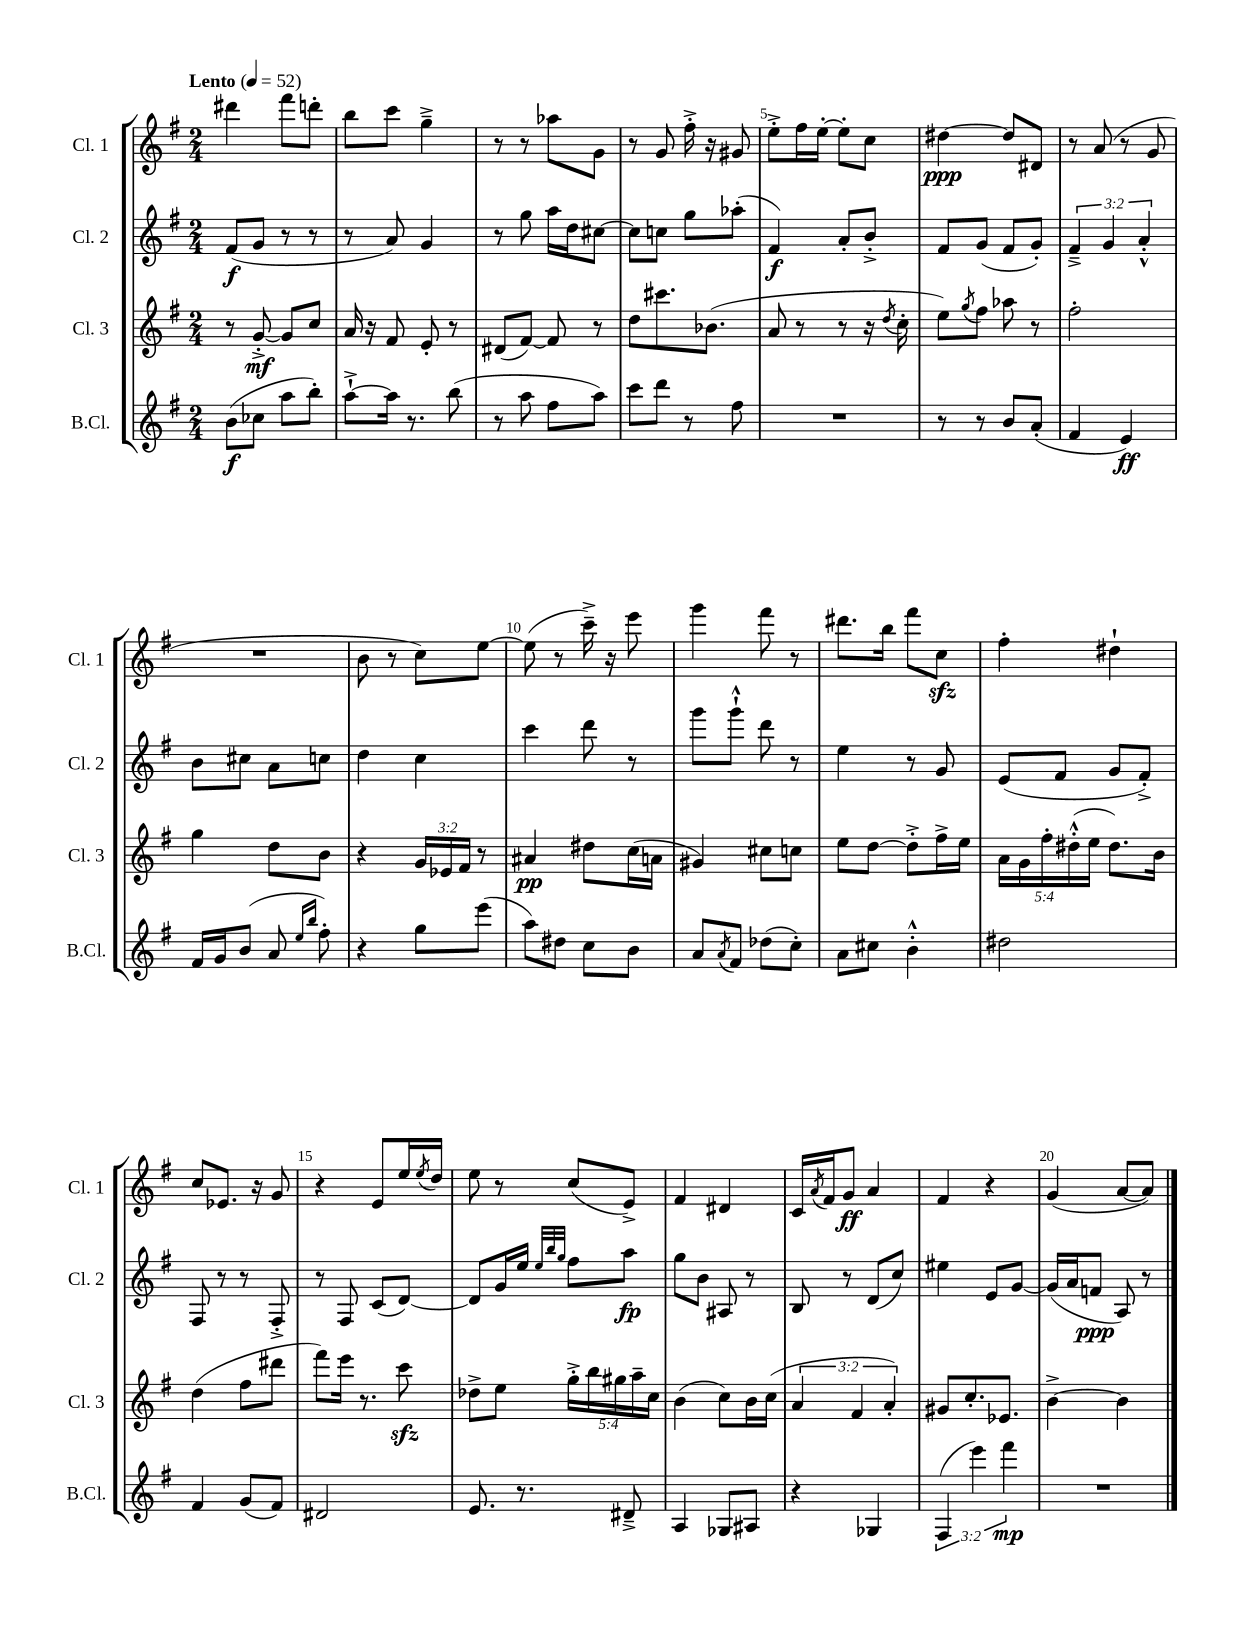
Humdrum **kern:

**kern	**kern	**kern	**kern
*staff4	*staff3	*staff2	*staff1
*clefG2	*clefG2	*clefG2	*clefG2
*k[f#]	*k[f#]	*k[f#]	*k[f#]
*M2/4	*M2/4	*M2/4	*M2/4
*MM52	*MM52	*MM52	*MM52
(8b\L	8r	(8f#/L	4ddd#\
8cc-\J	[8g'^/	8g/J	.
8aa\L	8g/]L	8r	8fff#\L
8bb'\J)	8cc/J	8r	8ddd'\J
=	=	=	=
[8aa`^\L	16a/	8r	8bb\L
.	16r	.	.
16aa\]Jk	8f#/	8a/)	8ccc\J
8.r	.	.	.
.	8e'/	4g/	4gg~^\
(8bb\	8r	.	.
=	=	=	=
8r	(8d#/L	8r	8r
8aa\	[8f#/J)	8gg\	8r
8ff#\L	8f#/]	16aa\LL	8aa-\L
.	.	16dd\J	.
8aa\J)	8r	[8cc#\J	8g\J
=	=	=	=
8ccc\L	8dd\L	8cc#\]L	8r
8ddd\J	8.ccc#\	8cc\J	8g/
8r	.	8gg\L	16ff#'^\
.	(8.b-\J	.	16r
8ff#\	.	(8aa-'\J	8g#/
=	=	=	=
2r	8a/	4f#/)	8ee'^\L
.	8r	.	16ff#\L
.	.	.	[16ee'\JJ
.	8r	8a'/L	8ee'\]L
.	16r	8b'^/J	8cc\J
.	8qdd/	.	.
.	16cc'\	.	.
=	=	=	=
8r	8ee\L)	8f#/L	[4dd#\
.	8qgg/	.	.
8r	8ff#\J	(8g/J	.
8b/L	8aa-\	8f#/L	8dd#/]L
(8a'/J	8r	8g'/J)	8d#/J
=	=	=	=
4f#/	2ff#'\	6f#~^/	8r
.	.	.	(8a/
.	.	6g/	.
4e/)	.	.	8r
.	.	6a'^^/	.
.	.	.	8g/
=	=	=	=
16f#/LL	4gg\	8b\L	2r
16g/J	.	.	.
(8b/J	.	8cc#\J	.
8a/	8dd\L	8a\L	.
16qqee/LL	.	.	.
16qqbb/JJ	.	.	.
8ff#'\)	8b\J	8cc\J	.
=	=	=	=
4r	4r	4dd\	8b\
.	.	.	8r
8gg\L	24g/LL	4cc\	8cc\L)
.	24e-/	.	.
.	24f#/JJ	.	.
(8eee\J	8r	.	[8ee\J
=	=	=	=
8aa\L)	4a#/	4ccc\	(8ee\]
8dd#\J	.	.	8r
8cc\L	8dd#\L	8ddd\	16ccc~^\)
.	.	.	16r
8b\J	(16cc\L	8r	8eee\
.	16a\JJ	.	.
=	=	=	=
8a/L	4g#/)	8ggg\L	4ggg\
8qa/	.	.	.
8f#/J	.	8ggg`^^\J	.
(8dd-\L	8cc#\L	8ddd\	8fff#\
8cc'\J)	8cc\J	8r	8r
=	=	=	=
8a\L	8ee\L	4ee\	8.ddd#\L
8cc#\J	[8dd\J	.	.
.	.	.	16bb\Jk
4b'^^\	8dd'^\]L	8r	8fff#\L
.	16ff#^\L	8g/	8cc\J
.	16ee\JJ	.	.
=	=	=	=
2dd#\	20a\LL	(8e/L	4ff#'\
.	20g\	.	.
.	20ff#'\	.	.
.	.	8f#/J	.
.	(20dd#'^^\	.	.
.	20ee\JJ	.	.
.	8.dd#\L)	8g/L	4dd#`\
.	.	8f#'^/J)	.
.	16b\Jk	.	.
=	=	=	=
4f#/	(4dd\	8F#/	8cc/L
.	.	8r	8.e-/J
(8g/L	8ff#\L	8r	.
.	.	.	16r
8f#/J)	8ddd#\J	8F#'^/	8g/
=	=	=	=
2d#/	8fff#\L)	8r	4r
.	16eee\Jk	8F#/	.
.	8.r	.	.
.	.	(8c/L	8e/L
.	8ccc\	[8d/J)	16ee/L
.	.	.	8qee/
.	.	.	16dd/JJ
=	=	=	=
8.e/	8dd-^\L	8d/]L	8ee\
.	8ee\J	16g/L	8r
8.r	.	16ee/JJ	.
.	.	32qqee/LLL	.
.	.	32qqbb/	.
.	.	32qqgg/JJJ	.
.	20gg'^\LL	8ff#\L	(8cc/L
.	20bb\	.	.
.	20gg#\	.	.
8d#~^/	.	8aa\J	8e^/J)
.	20aa~\	.	.
.	20cc\JJ	.	.
=	=	=	=
4A/	(4b\	8gg\L	4f#/
.	.	8b\J	.
8G-/L	8cc\L)	8A#/	4d#/
8A#/J	16b\L	8r	.
.	(16cc\JJ	.	.
=	=	=	=
4r	6a/	8B/	16c/LL
.	.	.	8qa/
.	.	.	16f#/J
.	.	8r	8g/J
.	6f#/	.	.
4G-/	.	(8d/L	4a/
.	6a'/)	.	.
.	.	8cc/J)	.
=	=	=	=
(6F#/	8g#/L	4ee#\	4f#/
.	8.cc'/	.	.
6eee\)	.	.	.
.	.	8e/L	4r
.	8.e-/J	.	.
6fff#\	.	.	.
.	.	[8g/J	.
=	=	=	=
2r	[4b^\	(16g/]LL	(4g/
.	.	16a/J	.
.	.	8f/J	.
.	4b\]	8A/)	[8a/L
.	.	8r	8a/]J)
==	==	==	==
*-	*-	*-	*-
